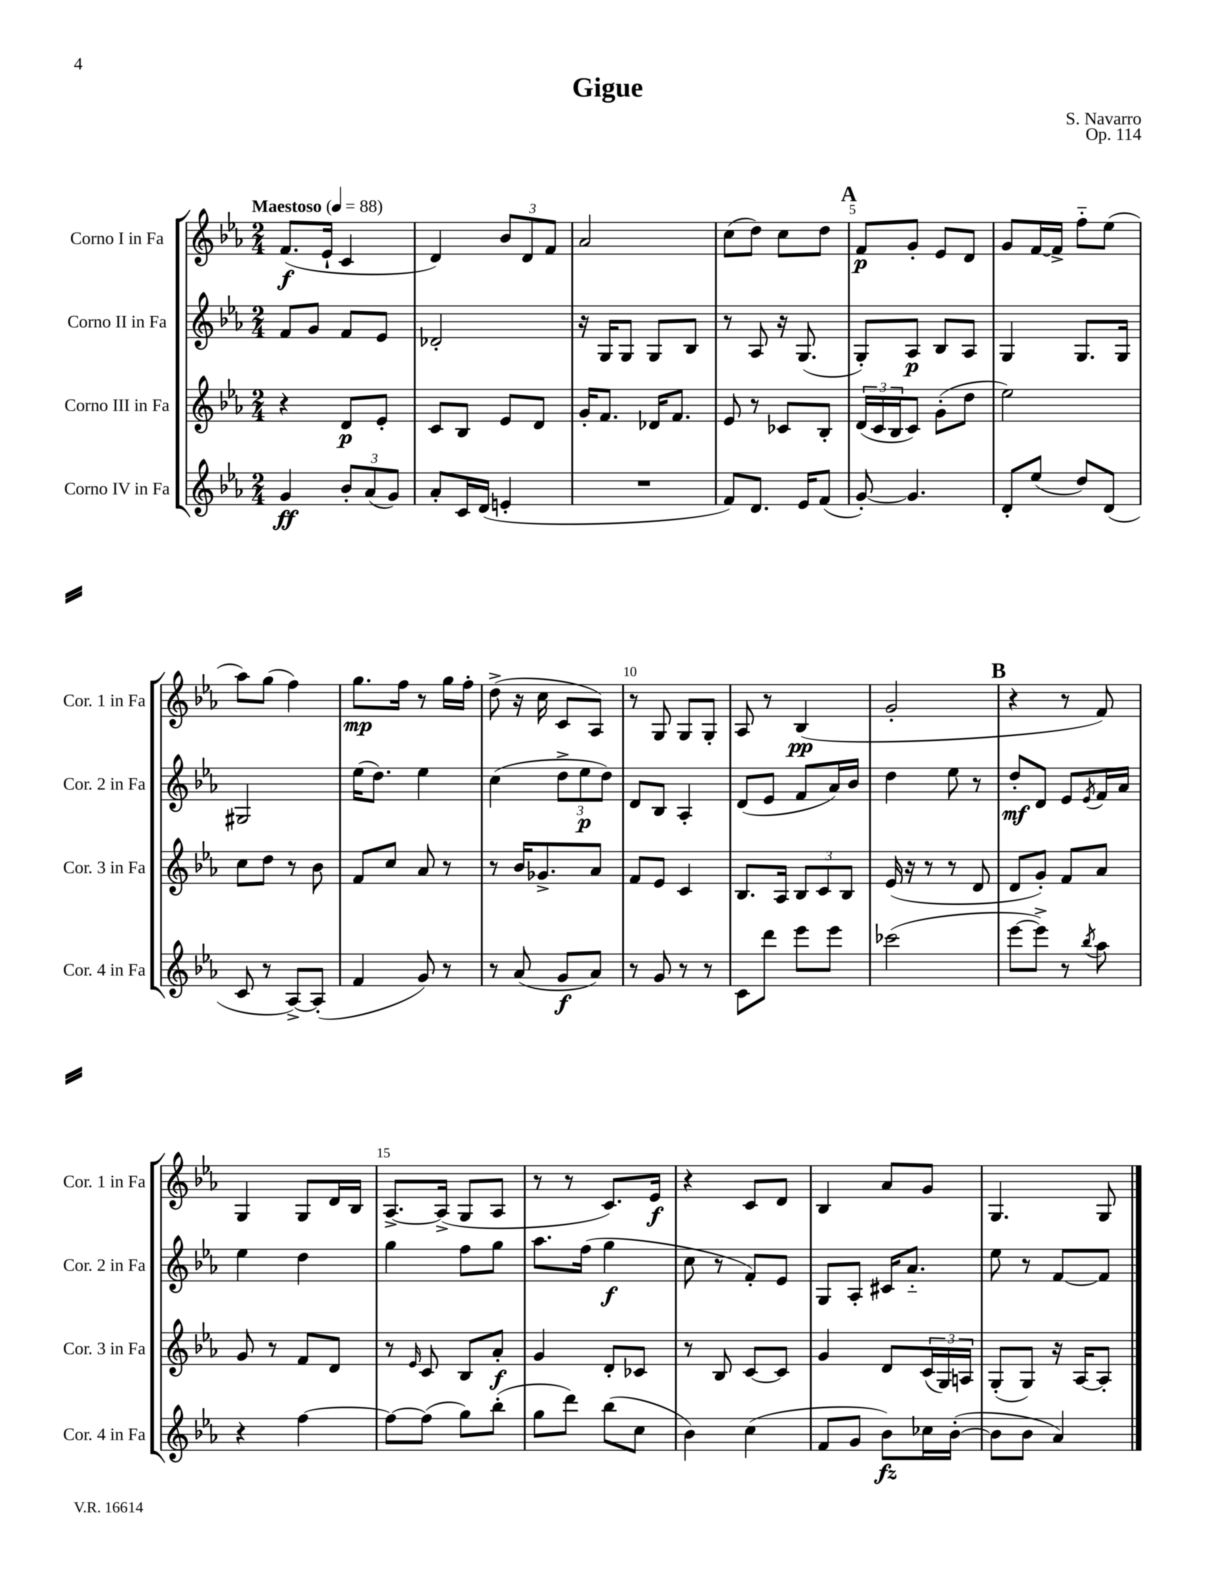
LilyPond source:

\header { title = "Gigue" composer = "S. Navarro" opus = "Op. 114" }
<<
\new StaffGroup <<
\new Staff = "s0" \with { instrumentName = "Corno I in Fa" shortInstrumentName = "Cor. 1 in Fa" } {
    \clef treble \key ees \major \numericTimeSignature \time 2/4 \tempo "Maestoso" 4 = 88
    f'8.\f( ees'16-! c'4 |
    d'4) \tuplet 3/2 { bes'8 d'8 f'8 } |
    aes'2 |
    c''8( d''8) c''8 d''8 |
    \mark \markup { \bold "A" } f'8\p g'8-. ees'8 d'8 |
    g'8 f'16~ f'16-> f''8-_ ees''8( |
    aes''8) g''8( f''4) |
    g''8.\mp f''16 r8 g''16 f''16-. |
    d''8->( r16 c''16 c'8 aes8) |
    r8 g8 g8 g8-. |
    aes8 r8 bes4\pp( |
    g'2-. |
    \mark \markup { \bold "B" } r4 r8 f'8) |
    g4 g8 d'16 bes16 |
    aes8.~-> aes16->( g8 aes8 |
    r8 r8 c'8.) ees'16\f |
    r4 c'8 d'8 |
    bes4 aes'8 g'8 |
    g4. g8 \bar "|." |
}
\new Staff = "s1" \with { instrumentName = "Corno II in Fa" shortInstrumentName = "Cor. 2 in Fa" } {
    \clef treble \key ees \major \numericTimeSignature \time 2/4
    f'8 g'8 f'8 ees'8 |
    des'2-. |
    r16 g16 g8 g8 bes8 |
    r8 aes8 r16 g8.( |
    \mark \markup { \bold "A" } g8-.) aes8\p bes8 aes8 |
    g4 g8. g16 |
    gis2 |
    ees''16( d''8.) ees''4 |
    c''4( \tuplet 3/2 { d''8-> ees''8\p d''8) } |
    d'8 bes8 aes4-. |
    d'8( ees'8 f'8 aes'16) bes'16 |
    d''4 ees''8 r8 |
    \mark \markup { \bold "B" } d''8-.\mf d'8 ees'8 \acciaccatura { ees'8 } f'16 aes'16 |
    ees''4 d''4 |
    g''4 f''8 g''8 |
    aes''8. f''16( g''4\f |
    c''8 r8 f'8-.) ees'8 |
    g8 aes8-. cis'16 aes'8.-_ |
    ees''8 r8 f'8~ f'8 \bar "|." |
}
\new Staff = "s2" \with { instrumentName = "Corno III in Fa" shortInstrumentName = "Cor. 3 in Fa" } {
    \clef treble \key ees \major \numericTimeSignature \time 2/4
    r4 d'8\p ees'8-. |
    c'8 bes8 ees'8 d'8 |
    g'16-. f'8. des'16 f'8. |
    ees'8 r8 ces'8 bes8-. |
    \mark \markup { \bold "A" } \tuplet 3/2 { d'16( c'16 bes16 } c'8) g'8-.( d''8 |
    ees''2) |
    c''8 d''8 r8 bes'8 |
    f'8 c''8 aes'8 r8 |
    r8 bes'16 ges'8.-> aes'8 |
    f'8 ees'8 c'4 |
    bes8. aes16 \tuplet 3/2 { bes8 c'8 bes8 } |
    ees'16( r16 r8 r8 d'8 |
    \mark \markup { \bold "B" } d'8 g'8-.) f'8 aes'8 |
    g'8 r8 f'8 d'8 |
    r8 \grace { ees'16 } c'8 bes8 aes'8-.\f |
    g'4 d'8-. ces'8 |
    r8 bes8 c'8~ c'8 |
    g'4 d'8 \tuplet 3/2 { c'16( g16) a16 } |
    g8-.( g8) r16 aes16~ aes8-. \bar "|." |
}
\new Staff = "s3" \with { instrumentName = "Corno IV in Fa" shortInstrumentName = "Cor. 4 in Fa" } {
    \clef treble \key ees \major \numericTimeSignature \time 2/4
    g'4\ff \tuplet 3/2 { bes'8-. aes'8( g'8) } |
    aes'8-. c'16 d'16( e'4-. |
    R2 |
    f'8) d'8. ees'16 f'8( |
    \mark \markup { \bold "A" } g'8~-.) g'4. |
    d'8-. ees''8( d''8) d'8( |
    c'8 r8 aes8~->) aes8-.( |
    f'4 g'8) r8 |
    r8 aes'8( g'8\f aes'8) |
    r8 g'8 r8 r8 |
    c'8 d'''8 ees'''8 ees'''8 |
    ces'''2( |
    \mark \markup { \bold "B" } ees'''8~ ees'''8->) r8 \acciaccatura { bes''8 } aes''8 |
    r4 f''4~ |
    f''8~ f''8( g''8) bes''8-.( |
    g''8 d'''8) bes''8( c''8 |
    bes'4) c''4( |
    f'8 g'8 bes'8\fz) ces''16 bes'16~-.( |
    bes'8 bes'8 aes'4) \bar "|." |
}
>>
>>
\layout { \context { \Score \override BarNumber.break-visibility = ##(#f #t #t) barNumberVisibility = #(every-nth-bar-number-visible 5) } }
